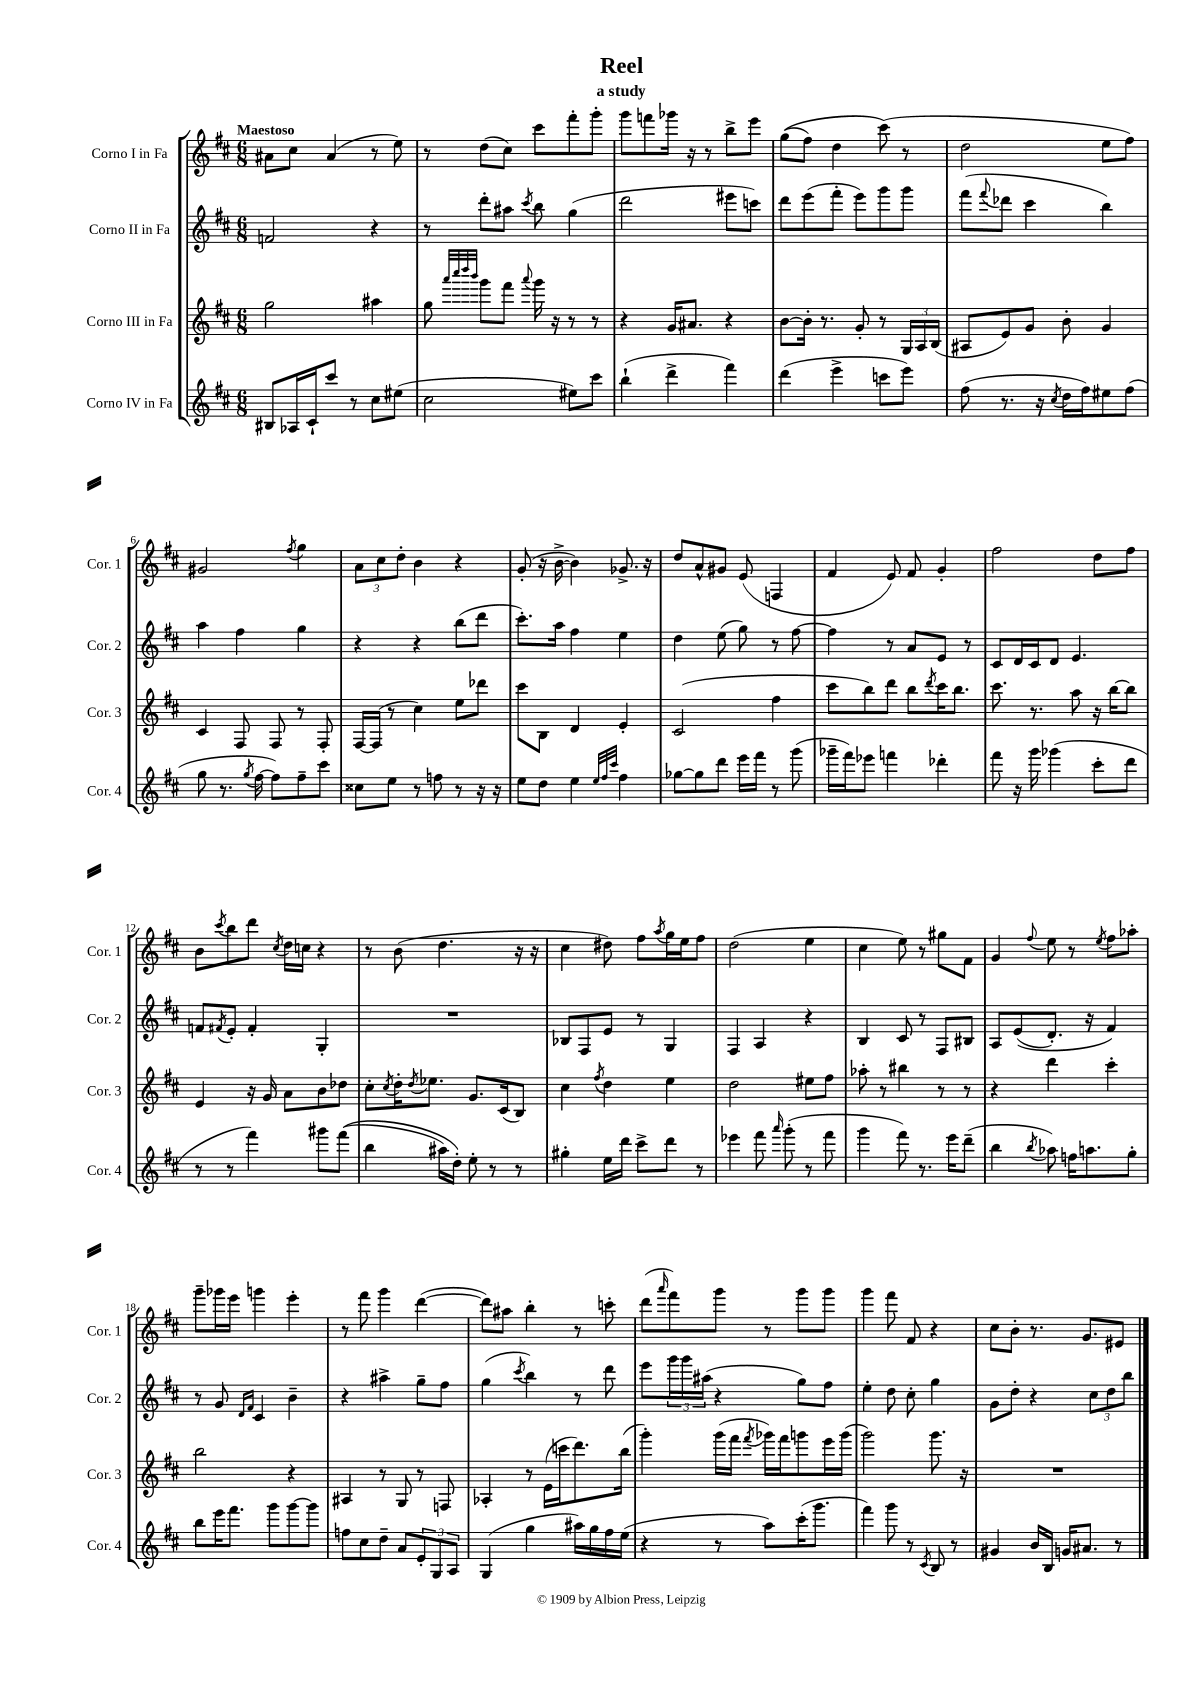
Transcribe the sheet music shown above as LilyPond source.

\header { title = "Reel" subtitle = "a study" }
<<
\new StaffGroup <<
\new Staff = "s0" \with { instrumentName = "Corno I in Fa" shortInstrumentName = "Cor. 1" } {
    \clef treble \key d \major \numericTimeSignature \time 6/8 \tempo "Maestoso"
    ais'8 cis''8 ais'4( r8 e''8) |
    r8 d''8( cis''8) cis'''8 fis'''8-. g'''8-. |
    g'''8 f'''8 ges'''16 r16 r8 b''8-> e'''8 |
    g''8(\( fis''8) d''4 cis'''8(\) r8 |
    d''2 e''8 fis''8) |
    gis'2 \acciaccatura { fis''8 } g''4 |
    \tuplet 3/2 { a'8 cis''8 d''8-. } b'4 r4 |
    g'8-.( r16 b'16~-> b'4) ges'8.-> r16 |
    d''8 a'8-^ gis'8 e'8( f4 |
    fis'4 e'8) fis'8 g'4-. |
    fis''2 d''8 fis''8 |
    b'8 \acciaccatura { cis'''8 } b''8 d'''8 \acciaccatura { cis''8 } d''16 c''16 r4 |
    r8 b'8( d''4. r16 r16 |
    cis''4 dis''8) fis''8 \acciaccatura { a''8 } g''16 e''16 fis''8 |
    d''2( e''4 |
    cis''4 e''8) r8 gis''8 fis'8 |
    g'4 \appoggiatura { fis''8 } e''8 r8 \acciaccatura { e''8 } fis''8 aes''8-. |
    g'''8-- ges'''16 e'''16 g'''4 e'''4-. |
    r8 fis'''8 g'''4 d'''4~( |
    d'''8) ais''8 b''4-. r8 c'''8-. |
    d'''8( \grace { a'''16 } fis'''8) g'''8 r8 g'''8 g'''8 |
    g'''4 fis'''8 fis'8 r4 |
    cis''8 b'8-. r8. g'8. eis'8 \bar "|." |
}
\new Staff = "s1" \with { instrumentName = "Corno II in Fa" shortInstrumentName = "Cor. 2" } {
    \clef treble \key d \major \numericTimeSignature \time 6/8
    f'2 r4 |
    r8 d'''8-. ais''8 \acciaccatura { cis'''8 } b''8 g''4( |
    d'''2 eis'''8 c'''8) |
    d'''8 e'''8( fis'''8-. e'''8) g'''8 g'''8 |
    fis'''8( \appoggiatura { fis'''8 } des'''8 cis'''4 b''4) |
    a''4 fis''4 g''4 |
    r4 r4 b''8( d'''8 |
    cis'''8.-.) a''16 fis''4 e''4 |
    d''4 e''8( g''8) r8 fis''8~ |
    fis''4 r8 a'8 e'8 r8 |
    cis'8 d'16 cis'16 d'8 e'4. |
    f'8 \acciaccatura { fis'8 } e'8-. fis'4-. g4-. |
    R2. |
    bes8 fis8 e'8 r8 g4 |
    fis4 a4 r4 |
    b4 cis'8 r8 fis8 bis8 |
    a8 e'8(\( d'8.-.) r16 fis'4\) |
    r8 g'8 \grace { d'16 fis'16 } cis'4 b'4-- |
    r4 ais''4-> g''8-- fis''8 |
    g''4( \acciaccatura { cis'''8 } b''4) r8 d'''8 |
    e'''8 \tuplet 3/2 { g'''16 g'''16 ais''16( } r4 g''8) fis''8 |
    e''4-. d''8 cis''8-. g''4 |
    g'8 d''8-. r4 \tuplet 3/2 { cis''8 d''8 b''8 } \bar "|." |
}
\new Staff = "s2" \with { instrumentName = "Corno III in Fa" shortInstrumentName = "Cor. 3" } {
    \clef treble \key d \major \numericTimeSignature \time 6/8
    g''2 ais''4 |
    g''8 \grace { a'''32 cis''''32 d''''32 b'''32 } g'''8 fis'''8 \appoggiatura { a'''8 } g'''16 r16 r8 r8 |
    r4 g'16 ais'8. r4 |
    b'8~ b'16-. r8. g'8-. r8 \tuplet 3/2 { g16 a16 b16( } |
    ais8 e'8) g'8 b'8-. g'4 |
    cis'4 fis8 fis8 r8 fis8-. |
    fis16~ fis16( r8 cis''4) e''8 des'''8 |
    cis'''8 b8 d'4 e'4-. |
    cis'2( fis''4 |
    cis'''8 b''8) d'''8 b''8 \acciaccatura { d'''8 } cis'''16 b''8. |
    cis'''8. r8. a''8 r16 b''16~ b''8 |
    e'4 r16 g'16 a'8 b'8 des''8 |
    cis''8-. \acciaccatura { cis''8 } d''16-. \acciaccatura { d''8 } ees''8. g'8. cis'16( b8) |
    cis''4 \acciaccatura { fis''8 } d''4 e''4 |
    d''2 eis''8 fis''8 |
    aes''8-. r8 bis''4 r8 r8 |
    r4 d'''4 cis'''4-. |
    b''2 r4 |
    ais4 r8 g8 r8 f8 |
    aes4-. r8 e'16( c'''16 d'''8.) b''16( |
    g'''4-.) g'''16( fis'''16 \acciaccatura { fis'''8 } ges'''16) fis'''16 g'''8 e'''16 g'''16( |
    g'''2) g'''8. r16 |
    R2. \bar "|." |
}
\new Staff = "s3" \with { instrumentName = "Corno IV in Fa" shortInstrumentName = "Cor. 4" } {
    \clef treble \key d \major \numericTimeSignature \time 6/8
    bis8 aes16 cis'16-! cis'''8 r8 cis''8 eis''8( |
    cis''2 eis''8) cis'''8 |
    b''4-!( d'''4-> fis'''4) |
    d'''4( e'''4-> c'''8 e'''8) |
    fis''8( r8. r16 \acciaccatura { cis''8 } d''16 fis''16) eis''8 fis''8( |
    g''8 r8. \acciaccatura { g''8 } fis''16~ fis''8) fis''8-- cis'''8 |
    cisis''8 e''8 r8 f''8 r8 r16 r16 |
    e''8 d''8 e''4 \grace { e''32 fis''32 cis'''32 } fis''4 |
    ges''8~ ges''8 d'''8 e'''16 fis'''16 r8 g'''8( |
    ges'''16-- fis'''16) ees'''8 f'''4 des'''4-. |
    fis'''8 r16 g'''16 ges'''4( cis'''8-. d'''8 |
    r8 r8 fis'''4) gis'''8 fis'''8(\( |
    b''4 ais''16) d''16-.\) e''8-. r8 r8 |
    gis''4-. e''16 d'''16 cis'''8-> d'''8 r8 |
    ees'''4 fis'''8 \grace { a'''16 } g'''8-.( r8 fis'''8 |
    g'''4 fis'''8) r8. e'''16 d'''8--( |
    b''4 \acciaccatura { b''8 } aes''8) f''16 a''8. g''8-. |
    b''8 e'''16 fis'''8. g'''8 g'''8~ g'''8 |
    f''8 cis''8 d''8-- a'8 \tuplet 3/2 { e'8-. g8 a8 } |
    g4( g''4 ais''16) g''16 fis''16 e''16( |
    r4 r8 a''8) cis'''16-.( g'''8. |
    fis'''4) g'''8 r8 \acciaccatura { cis'8 } b8 r8 |
    gis'4 b'16 b16 g'16 ais'8. r8 \bar "|." |
}
>>
>>
